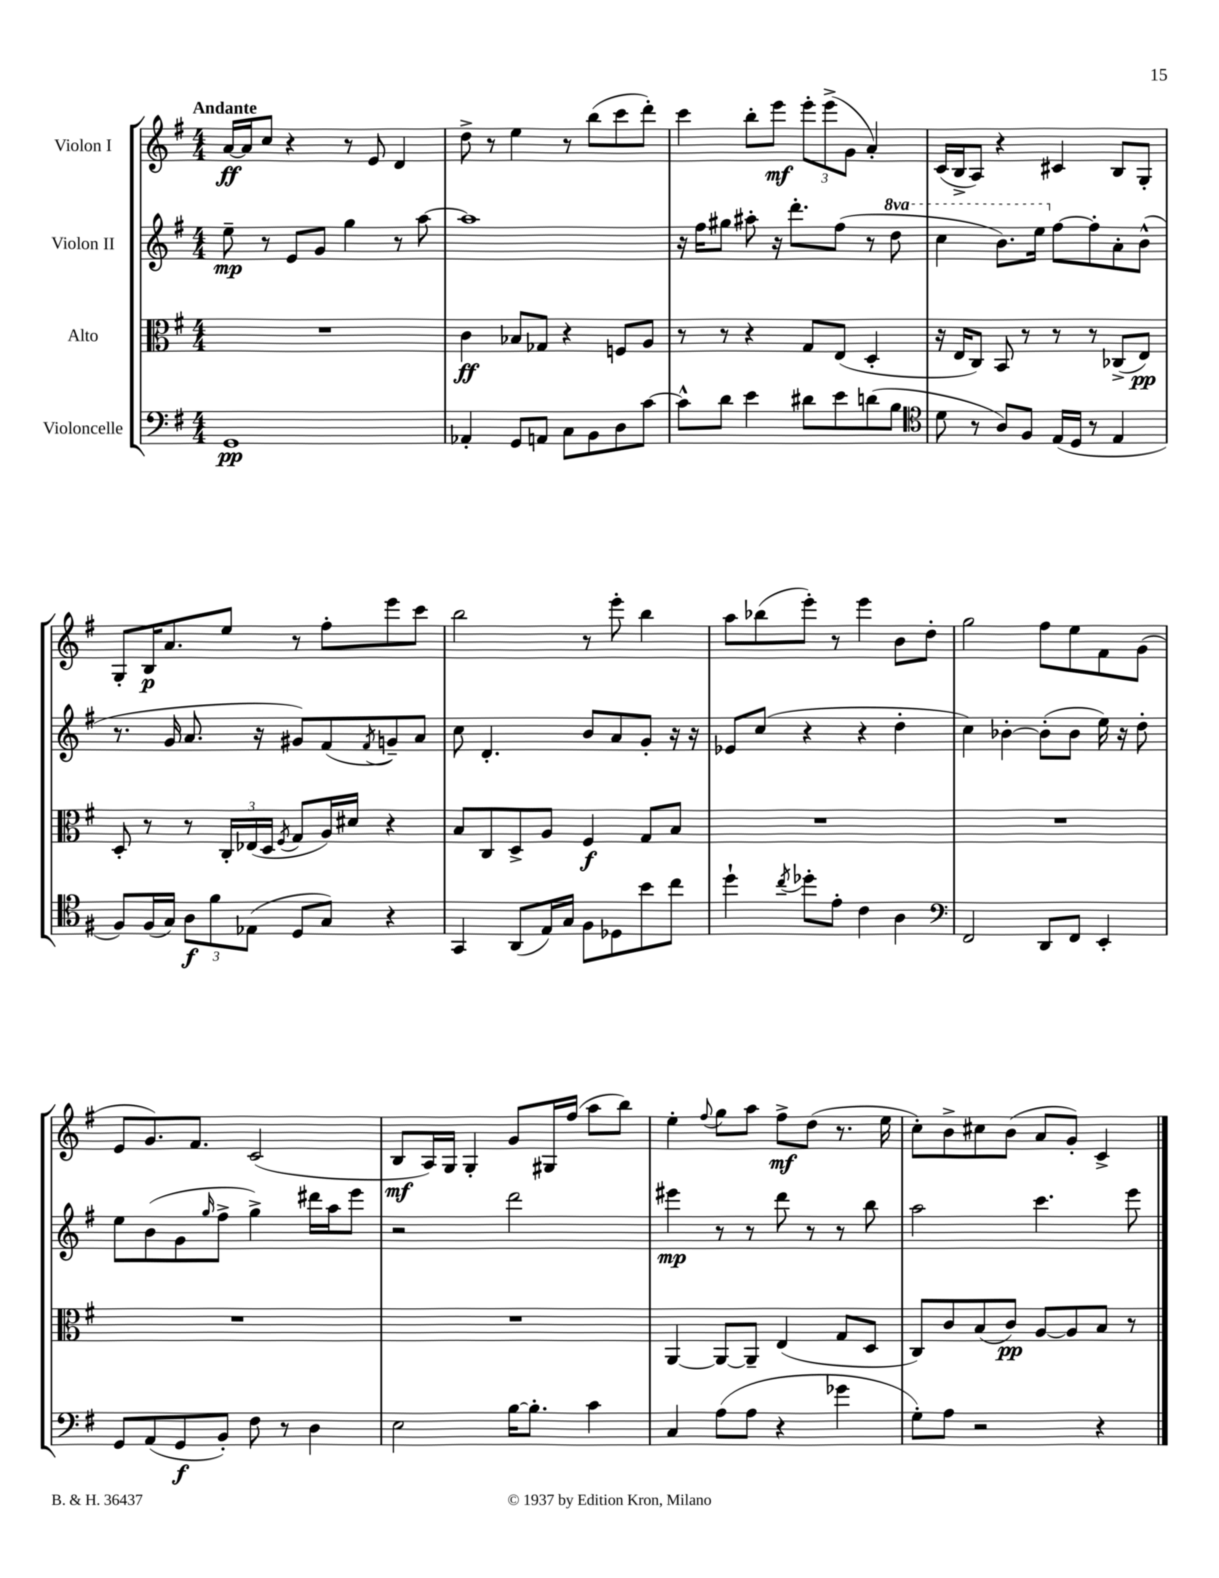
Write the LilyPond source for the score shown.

<<
\new StaffGroup <<
\new Staff = "s0" \with { instrumentName = "Violon I" } {
    \clef treble \key g \major \numericTimeSignature \time 4/4 \tempo "Andante"
    a'16~\ff a'16 c''8 r4 r8 e'8 d'4 |
    d''8-> r8 e''4 r8 b''8( c'''8 d'''8-.) |
    c'''4 b''8-. e'''8\mf \tuplet 3/2 { e'''8-. e'''8->( g'8 } a'4-.) |
    c'16( b16-> a8) r4 cis'4 b8 g8-. |
    g8-. b16\p a'8. e''8 r8 fis''8-. e'''8 c'''8 |
    b''2 r8 e'''8-. b''4 |
    a''8 bes''8( e'''8-.) r8 e'''4 b'8 d''8-. |
    g''2 fis''8 e''8 fis'8 g'8( |
    e'8 g'8.) fis'8. c'2( |
    b8\mf a16) g16 g4-. g'8 gis16 fis''16( a''8 b''8) |
    e''4-. \appoggiatura { fis''8 } g''8 a''8 fis''8->\mf d''8( r8. e''16 |
    c''8-.) b'8-> cis''8 b'8( a'8 g'8-.) c'4-> \bar "|." |
}
\new Staff = "s1" \with { instrumentName = "Violon II" } {
    \clef treble \key g \major \numericTimeSignature \time 4/4 \set Staff.ottavationMarkups = #ottavation-simple-ordinals
    e''8--\mp r8 e'8 g'8 g''4 r8 a''8~ |
    a''1 |
    r16 fis''16 gis''8 ais''8-. r16 d'''8.-. fis''8( r8 \ottava #1 d'''8 |
    c'''4 b''8.) e'''16 \ottava #0 fis''8~ fis''8-. a'8-. b'8-^( |
    r8. g'16 a'8. r16 gis'8) fis'8( \acciaccatura { fis'8 } g'8--) a'8 |
    c''8 d'4.-. b'8 a'8 g'8-. r16 r16 |
    ees'8 c''8( r4 r4 d''4-. |
    c''4) bes'4~-. bes'8-.( bes'8 e''16) r16 d''8-. |
    e''8 b'8( g'8 \grace { g''16 } fis''8-> g''4->) dis'''16 a''16 e'''8 |
    r2 d'''2 |
    eis'''4\mp r8 r8 d'''8 r8 r8 b''8 |
    a''2 c'''4. e'''8 \bar "|." |
}
\new Staff = "s2" \with { instrumentName = "Alto" } {
    \clef alto \key g \major \numericTimeSignature \time 4/4
    R1 |
    c'4\ff bes8 ges8 r4 f8 a8 |
    r8 r8 r4 g8 e8( d4-. |
    r16 e16 c8) b,8 r8 r8 r8 ces8->( e8\pp) |
    d8-. r8 r8 \tuplet 3/2 { c16-. ees16( d16 } \acciaccatura { fis8 } g8 a16) dis'16 r4 |
    b8 c8 d8-> a8 fis4\f g8 b8 |
    R1 |
    R1 |
    R1 |
    R1 |
    a,4~ a,8~ a,8-- e4( g8 d8 |
    c8) c'8 b8( c'8\pp) a8~ a8 b8 r8 \bar "|." |
}
\new Staff = "s3" \with { instrumentName = "Violoncelle" } {
    \clef bass \key g \major \numericTimeSignature \time 4/4
    g,1\pp |
    aes,4-. g,8 a,8 c8 b,8 d8 c'8~ |
    c'8-^ d'8 e'4 dis'8 e'8 d'8( b8 |
    \clef tenor d'8 r8 a8) fis8 e16( d16 r8 e4 |
    fis8) fis16( g16) \tuplet 3/2 { a8\f fis'8 ees8( } d8 g8) r4 |
    g,4 a,8( e16) g16 fis8 des8 b'8 c''8 |
    d''4-! \acciaccatura { c''8 } des''8-. e'8-. c'4 a4 |
    \clef bass fis,2 d,8 fis,8 e,4-. |
    g,8 a,8( g,8\f b,8-.) fis8 r8 d4 |
    e2 b16~ b8.-. c'4 |
    c4 a8( a8 r4 ges'4 |
    g8-.) a8 r2 r4 \bar "|." |
}
>>
>>
\layout { \context { \Score \remove "Bar_number_engraver" } }
